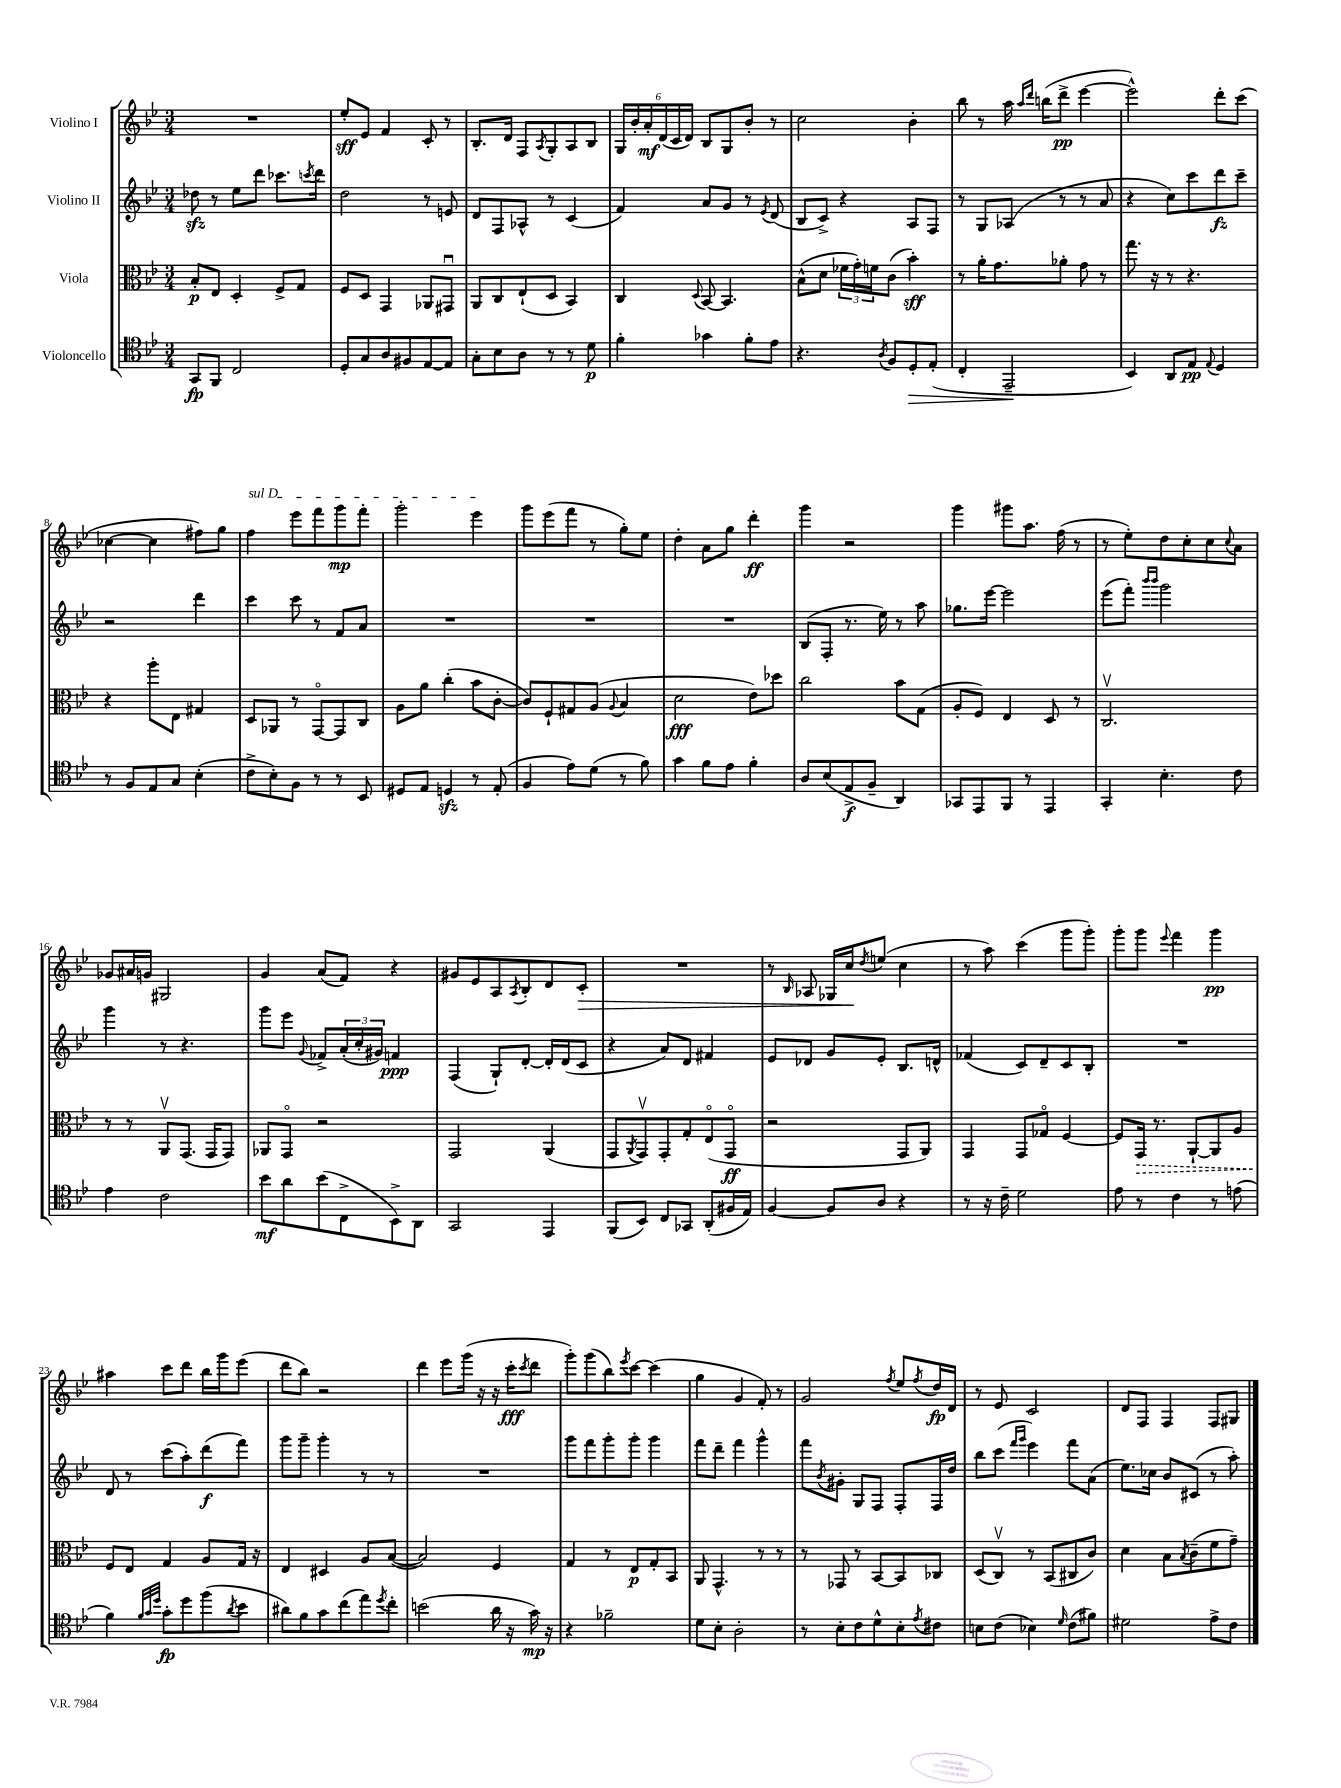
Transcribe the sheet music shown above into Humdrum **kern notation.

**kern	**dynam	**kern	**dynam	**kern	**dynam	**kern	**dynam
*part4	*part4	*part3	*part3	*part2	*part2	*part1	*part1
*staff4	*staff4	*staff3	*staff3	*staff2	*staff2	*staff1	*staff1
*I"Violoncello	*	*I"Viola	*	*I"Violino II	*	*I"Violino I	*
*clefC4	*	*clefC3	*	*clefG2	*	*clefG2	*
*k[b-e-]	*	*k[b-e-]	*	*k[b-e-]	*	*k[b-e-]	*
*M3/4	*	*M3/4	*	*M3/4	*	*M3/4	*
=1	=1	=1	=1	=1	=1	=1	=1
8GG/L	fp	8B-'/L	p	8dd-Xzz\	.	2.r	.
8FF/J	.	8E-/J	.	8r	.	.	.
2C/	.	4D'/	.	8ee-\L	.	.	.
.	.	.	.	8ddd\J	.	.	.
.	.	8F^/L	.	8.ccc-X\L	.	.	.
.	.	8G/J	.	.	.	.	.
.	.	.	.	8qcccn/	.	.	.
.	.	.	.	16ddd\Jk	.	.	.
=2	=2	=2	=2	=2	=2	=2	=2
8D'/L	.	8F/L	.	2dd\	.	8ee-'/L	sff
8G/	.	8D/J	.	.	.	8e-/J	.
8A/	.	4GG/	.	.	.	4f/	.
8F#X/	.	.	.	.	.	.	.
[8E-/	.	8AA-X/L	.	8r	.	8c'/	.
8E-/J]	.	8GG#Xu/J	.	8en/	.	8r	.
=3	=3	=3	=3	=3	=3	=3	=3
8G'\L	.	8AA/L	.	8d/L	.	8.B-'/L	.
8B-\	.	8C/	.	8F/	.	.	.
.	.	.	.	.	.	16d/Jk	.
8A\J	.	(8E-`/	.	8A-X^^/J	.	8F/L	.
.	.	.	.	.	.	8qA/	.
8r	.	8D/J	.	8r	.	8G'/	.
8r	.	4BB-/)	.	(4c/	.	8A/	.
8d\	p	.	.	.	.	8B-/J	.
=4	=4	=4	=4	=4	=4	=4	=4
4f'\	.	4C/	.	4f/)	.	24G/LL	.
.	.	.	.	.	.	24b-'/	.
.	.	.	.	.	.	24a'/	mf
.	.	.	.	.	.	(24d/	.
.	.	.	.	.	.	24c/	.
.	.	.	.	.	.	24d/JJ)	.
.	.	8qqD/	.	.	.	.	.
4g-X\	.	[8BB-/	.	8a/L	.	8B-/L	.
.	.	4.BB-/]	.	8g/J	.	8G/	.
8f'\L	.	.	.	8r	.	8b-'/J	.
.	.	.	.	8qe-/	.	.	.
8e-\J	.	.	.	(8d/	.	8r	.
=5	=5	=5	=5	=5	=5	=5	=5
4.r	.	(8B-^^\L	.	8B-/L	.	2cc\	.
.	.	8d\J	.	8c^/J)	.	.	.
.	.	24f-X\LL	.	4r	.	.	.
.	.	24g'\)	.	.	.	.	.
.	.	24fn\J	.	.	.	.	.
8qA/	.	.	.	.	.	.	.
8F/L	.	(8c\J	.	.	.	.	.
!	!LO:HP:b	!	!	!	!	!	!
8D'/	>	4b-'\)	sff	8A/L	.	4b-'\	.
(8E-'/J	.	.	.	8F/J	.	.	.
=6	=6	=6	=6	=6	=6	=6	=6
4C'/	.	8r	.	8r	.	8bb-\	.
.	.	16a'\KL	.	8G/L	.	8r	.
.	.	8.g\	.	.	.	.	.
2EE-~/	.	.	.	(8A-X/J	.	16aa\	.
.	.	.	.	.	.	16qqaa/LL	.
.	.	.	.	.	.	16qqddd/JJ	.
.	.	.	.	.	.	(16bbn\KL	.
.	.	8a-X'\J	.	8r	.	8ddd^\J	pp
.	.	8g\	.	8r	.	[4eee-\	.
.	.	8r	.	8a/	.	.	.
.	]	.	.	.	.	.	.
=7	=7	=7	=7	=7	=7	=7	=7
4BB-/)	.	8.gg\	.	4r	.	2eee-^^\])	.
.	.	16r	.	.	.	.	.
8AA/L	.	8r	.	8cc\L)	.	.	.
8E-/J	pp	4.r	.	8ccc\	.	.	.
8qqE-/	.	.	.	.	.	.	.
4D/	.	.	.	8ddd\	fz	8ddd'\L	.
.	.	.	.	8ccc~\J	.	(8ccc\J	.
!!LO:LB:g=z
=8	=8	=8	=8	=8	=8	=8	=8
8r	.	4r	.	2r	.	[4cc-X\	.
8F/L	.	.	.	.	.	.	.
8E-/	.	8aa'\L	.	.	.	4cc-\]	.
8G/J	.	8E-\J	.	.	.	.	.
(4B-'\	.	4G#X/	.	4ddd\	.	8ff#X\L)	.
.	.	.	.	.	.	8gg\J	.
=9	=9	=9	=9	=9	=9	=9	=9
!	!	!	!	!	!	!LO:TX:a:i:t=sul D	!
8c^\L	.	8D/L	.	4ccc\	.	4ff\	.
8B-'\)	.	8AA-X/J	.	.	.	.	.
8F\J	.	8r	.	8ccc\	.	8eee-\L	.
8r	.	[8GG/L	.	8r	.	8fff\	.
8r	.	8GG/]	.	8f/L	.	8ggg\	mp
8BB-/	.	8C/J	.	8a/J	.	8fff'\J	.
=10	=10	=10	=10	=10	=10	=10	=10
8D#X/L	.	8A\L	.	2.r	.	2ggg'\	.
8E-/J	.	8a\J	.	.	.	.	.
4Dnzz/	.	(4cc'\	.	.	.	.	.
8r	.	8b-\L	.	.	.	4eee-\	.
(8E-'/	.	[8c'\J	.	.	.	.	.
=11	=11	=11	=11	=11	=11	=11	=11
4F/	.	8c/L])	.	2.r	.	8ggg\L	.
.	.	8F`/	.	.	.	(8eee-\	.
8e-\L)	.	8G#X/	.	.	.	8fff\J	.
(8d\J	.	(8A/J	.	.	.	8r	.
.	.	8qqA/	.	.	.	.	.
8r	.	4B-/	.	.	.	8gg'\L)	.
8f\)	.	.	.	.	.	8ee-\J	.
=12	=12	=12	=12	=12	=12	=12	=12
4g\	.	2d\	fff	2.r	.	4dd'\	.
8f\L	.	.	.	.	.	8a\L	.
8e-\J	.	.	.	.	.	8gg\J	.
4f'\	.	8e-\L)	.	.	.	4ddd'\	ff
.	.	8dd-X\J	.	.	.	.	.
=13	=13	=13	=13	=13	=13	=13	=13
8A/L	.	2cc\	.	(8B-/L	.	4ggg\	.
(8B-/	.	.	.	8F'/J	.	.	.
8E-^/	f	.	.	8.r	.	2r	.
8F~/J	.	.	.	.	.	.	.
.	.	.	.	16ee-\)	.	.	.
4AA/)	.	8b-\L	.	8r	.	.	.
.	.	(8G\J	.	8aa\	.	.	.
=14	=14	=14	=14	=14	=14	=14	=14
8GG-X/L	.	8A'/L	.	8.gg-X\L	.	4ggg\	.
8EE-/	.	8F/J)	.	.	.	.	.
.	.	.	.	[16eee-\Jk	.	.	.
8FF/J	.	4E-/	.	2eee-\]	.	8ggg#X\L	.
8r	.	.	.	.	.	8.aa\J	.
4EE-/	.	8D/	.	.	.	.	.
.	.	.	.	.	.	(16ff\	.
.	.	8r	.	.	.	8r	.
=15	=15	=15	=15	=15	=15	=15	=15
4GG'/	.	2.Cv/	.	(8eee-\L	.	8r	.
.	.	.	.	8fff'\J)	.	8ee-'\L)	.
.	.	.	.	16qqbbb-/LL	.	.	.
.	.	.	.	16qqbbb-/JJ	.	.	.
4.B-'\	.	.	.	2ggg\	.	8dd\	.
.	.	.	.	.	.	8cc'\	.
.	.	.	.	.	.	8cc\	.
.	.	.	.	.	.	8qqcc/	.
8c\	.	.	.	.	.	8a\J	.
!!LO:LB:g=z
=16	=16	=16	=16	=16	=16	=16	=16
4e-\	.	8r	.	4ggg\	.	8g-X/L	.
.	.	8r	.	.	.	16a#X/L	.
.	.	.	.	.	.	16gn/JJ	.
2c\	.	8AAv/L	.	8r	.	2G#X/	.
.	.	(8.GG/J	.	4.r	.	.	.
.	.	16GG/KL	.	.	.	.	.
.	.	8GG/J)	.	.	.	.	.
=17	=17	=17	=17	=17	=17	=17	=17
8b-\L	mf	8AA-X/L	.	8ggg\L	.	4g/	.
8a\	.	8GG/J	.	8eee-\J	.	.	.
.	.	.	.	8qqg/	.	.	.
(8b-\	.	2r	.	8f-X^/L	.	(8a/L	.
8C^\	.	.	.	(24a'/L	.	8f/J)	.
.	.	.	.	24cc'/	.	.	.
.	.	.	.	24g#X/JJ)	.	.	.
8BB-^\)	.	.	.	4fn/	ppp	4r	.
8AA\J	.	.	.	.	.	.	.
=18	=18	=18	=18	=18	=18	=18	=18
2GG/	.	2GG/	.	(4F/	.	8g#X/L	.
.	.	.	.	.	.	8e-/	.
.	.	.	.	8G`/L)	.	8A/	.
.	.	.	.	.	.	8qA/	.
.	.	.	.	[8d'/J	.	8B-'/	.
4EE-/	.	(4AA/	.	16d'/LL]	.	8d/	.
.	.	.	.	(16d/J	.	.	.
!	!	!	!	!	!	!	!LO:HP:b
.	.	.	.	8c/J	.	8c'/J	>
=19	=19	=19	=19	=19	=19	=19	=19
(8FF/L	.	8GG/L	.	4r	.	2.r	.
.	.	8qAA/	.	.	.	.	.
8BB-/J)	.	8GGv/)	.	.	.	.	.
8C/L	.	8GG'/	.	8a/L)	.	.	.
8GG-X/J	.	8G'/	.	8d/J	.	.	.
(8AA'/L	.	(8E-/	.	4f#X/	.	.	.
16F#X/L	.	8GG/J	ff	.	.	.	.
16E-/JJ)	.	.	.	.	.	.	.
=20	=20	=20	=20	=20	=20	=20	=20
[4F/	.	2r	.	8e-/L	.	8r	.
.	.	.	.	.	.	16qqB-/	.
.	.	.	.	8d-X/J	.	8A-X/	.
8F/L]	.	.	.	8g/L	.	16G-X/LL	.
.	.	.	.	.	.	16cc/J	.
.	.	.	.	.	.	8qdd/	.
8A/J	.	.	.	8e-'/J	.	(8een/J	]
4r	.	8GG/L	.	8.B-/L	.	4cc\	.
.	.	8AA/J)	.	.	.	.	.
.	.	.	.	16dn^^/Jk	.	.	.
=21	=21	=21	=21	=21	=21	=21	=21
8r	.	4GG/	.	(4f-X/	.	8r	.
16r	.	.	.	.	.	8aa\)	.
16c~\	.	.	.	.	.	.	.
2d\	.	8GG/L	.	8c/L)	.	(4ccc\	.
.	.	8G-X/J	.	8d~/	.	.	.
.	.	[4F/	.	8c/	.	8ggg\L	.
.	.	.	.	8B-'/J	.	8ggg'\J)	.
=22	=22	=22	=22	=22	=22	=22	=22
8e-\	.	8F/L]	.	2.r	.	8ggg'\L	.
!	!	!	!LO:HP:b	!	!	!	!
8r	.	16GG/Jk	>	.	.	8ggg\J	.
.	.	8.r	.	.	.	.	.
.	.	.	.	.	.	8qqeee-/	.
4c\	.	.	.	.	.	4fff\	.
.	.	[8AA`/L	.	.	.	.	.
8r	.	8AA/]	.	.	.	4ggg\	pp
(8en\	.	8A/J	.	.	.	.	.
!!LO:LB:g=z
=23	=23	=23	=23	=23	=23	=23	=23
4f\)	.	8F/L	.	8d/	.	4aa#X\	.
.	.	8E-/J	]	8r	.	.	.
32qqf/LLL	.	.	.	.	.	.	.
32qqg/	.	.	.	.	.	.	.
32qqdd/JJJ	.	.	.	.	.	.	.
8g'\L	fp	4G/	.	(8ccc\L	.	8ccc\L	.
8dd\	.	.	.	8aa'\)	.	8ddd\J	.
(8ff\	.	8A/L	.	(8ddd\	f	16bb-\LL	.
.	.	.	.	.	.	16ggg\J	.
8qa/	.	.	.	.	.	.	.
8b-\J	.	16G/Jk	.	8fff\J)	.	(8eee-\J	.
.	.	16r	.	.	.	.	.
=24	=24	=24	=24	=24	=24	=24	=24
8a#X\L)	.	4E-/	.	8ggg\L	.	8ddd\L	.
8f\	.	.	.	8ggg~\J	.	8bb-\J)	.
8g\	.	4D#X/	.	4ggg'\	.	2r	.
(8cc\	.	.	.	.	.	.	.
8ee-\)	.	8A/L	.	8r	.	.	.
8qdd/	.	.	.	.	.	.	.
8cc'\J	.	([8B-/J	.	8r	.	.	.
=25	=25	=25	=25	=25	=25	=25	=25
(2bn\	.	2B-/])	.	2.r	.	4ddd\	.
.	.	.	.	.	.	8eee-\L	.
.	.	.	.	.	.	(16ggg\Jk	.
.	.	.	.	.	.	16r	.
16a\	.	4F/	.	.	.	16r	.
16r	.	.	.	.	.	16ccc'\KL	fff
.	.	.	.	.	.	8qccc/	.
16g\)	mp	.	.	.	.	8ddd\J	.
16r	.	.	.	.	.	.	.
=26	=26	=26	=26	=26	=26	=26	=26
4r	.	4G/	.	8ggg\L	.	8ggg'\L)	.
.	.	.	.	8fff\	.	(8ggg\	.
2f-X~\	.	8r	.	8ggg'\	.	8bb-\)	.
.	.	.	.	.	.	8qeee-/	.
.	.	8E-/L	p	8ggg'\J	.	[8ccc\J	.
.	.	8G'/	.	4ggg\	.	(4ccc\]	.
.	.	8BB-/J	.	.	.	.	.
=27	=27	=27	=27	=27	=27	=27	=27
8d\L	.	8AA/	.	8fff\L	.	4gg\	.
8B-'\J	.	4.GG^^/	.	8ddd~\J	.	.	.
2A'\	.	.	.	4fff\	.	4g/	.
.	.	8r	.	4ggg^^\	.	8f'/)	.
.	.	8r	.	.	.	8r	.
=28	=28	=28	=28	=28	=28	=28	=28
8r	.	8r	.	8fff\L	.	2g/	.
.	.	.	.	8qb-/	.	.	.
8B-'\L	.	8GG-X/	.	8g#X'\J	.	.	.
8c\	.	8r	.	8G/L	.	.	.
8d^^\	.	[8BB-/L	.	8F/J	.	.	.
.	.	.	.	.	.	8qff/	.
8B-'\	.	8BB-/]	.	8F'/L	.	8ee-/L	.
8qe-/	.	.	.	.	.	8qff/	.
8c#X\J	.	8C-X/J	.	16F/L	.	16dd/L	fp
.	.	.	.	16dd/JJ	.	16d/JJ	.
=29	=29	=29	=29	=29	=29	=29	=29
8Bn\L	.	(8D/L	.	8bb-\L	.	8r	.
(8c\J	.	8Cv/J)	.	(8ccc\J	.	8e-/	.
.	.	.	.	16qqfff/LL	.	.	.
.	.	.	.	16qqggg/JJ	.	.	.
4B-X\)	.	8r	.	4eee-\)	.	2c/	.
.	.	(8BB-/L	.	.	.	.	.
16qqd/	.	.	.	.	.	.	.
(8c\L	.	8C#X/	.	8fff\L	.	.	.
8f#X\J)	.	8c/J)	.	(8a\J	.	.	.
=30	=30	=30	=30	=30	=30	=30	=30
2d#X\	.	4d\	.	8.ee-\L)	.	8d/L	.
.	.	.	.	.	.	8F/J	.
.	.	.	.	16cc-X\Jk	.	.	.
.	.	8B-\L	.	8b-/L	.	4F/	.
.	.	8qB-/	.	.	.	.	.
.	.	(8c~\	.	(8c#X/J	.	.	.
8e-^\L	.	8f\	.	8r	.	8F/L	.
8c\J	.	8g~\J)	.	8aa'\)	.	8G#X/J	.
==	==	==	==	==	==	==	==
*-	*-	*-	*-	*-	*-	*-	*-
